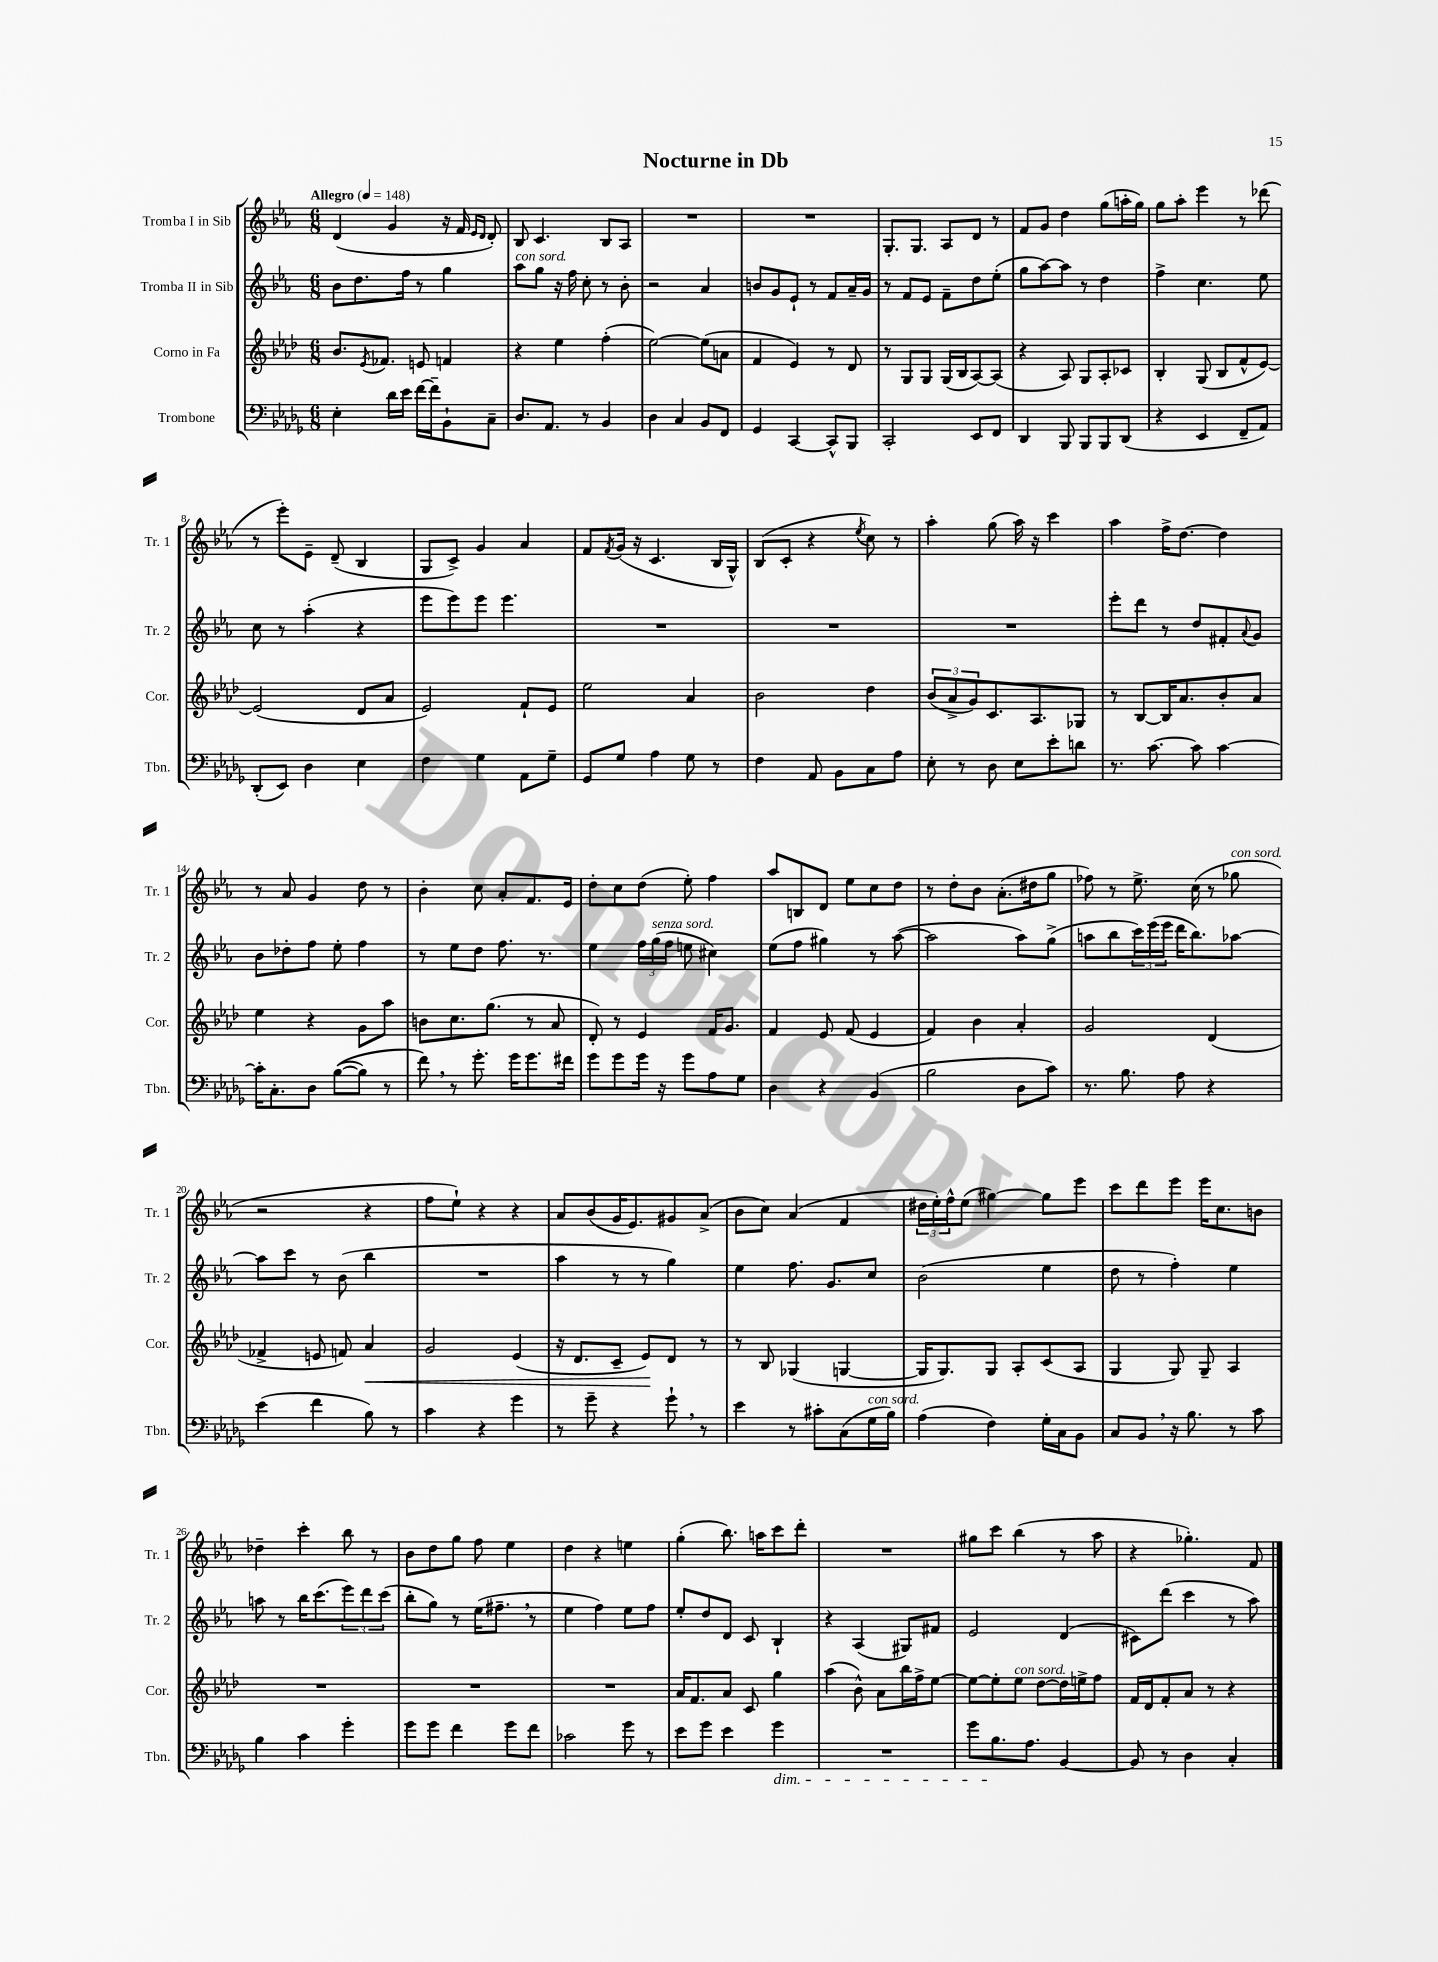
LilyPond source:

\header { title = "Nocturne in Db" }
<<
\new StaffGroup <<
\new Staff = "s0" \with { instrumentName = "Tromba I in Sib" shortInstrumentName = "Tr. 1" } {
    \clef treble \key ees \major \numericTimeSignature \time 6/8 \tempo "Allegro" 4 = 148
    d'4( g'4 r16 f'16 \grace { ees'16 d'16 } d'8-.) |
    bes8 c'4. bes8 aes8 |
    R2. |
    R2. |
    g8.-. g8. aes8 d'8 r8 |
    f'8 g'8 d''4 g''8( a''16-. g''16) |
    g''8 aes''8-. ees'''4 r8 des'''8( |
    r8 ees'''8-.) ees'8-- d'8--( bes4 |
    g8 c'8->) g'4 aes'4 |
    f'8 \acciaccatura { f'8 } g'16( r16 c'4. bes16 g16-^) |
    bes8( c'8-. r4 \acciaccatura { ees''8 } c''8) r8 |
    aes''4-. g''8( aes''16) r16 c'''4 |
    aes''4 f''16-> d''8.~ d''4 |
    r8 aes'8 g'4 d''8 r8 |
    bes'4-. c''8 aes'8-. f'8. ees'16 |
    d''8-. c''8 d''8( ees''8-.) f''4 |
    aes''8 b8 d'8 ees''8 c''8 d''8 |
    r8 d''8-. bes'8 aes'8.-.( dis''16 g''8 |
    fes''8) r8 ees''8.-> c''16( r8 ges''8^\markup { \italic "con sord." } |
    r2 r4 |
    f''8 ees''8-!) r4 r4 |
    aes'8 bes'8( g'16 ees'8.) gis'8 aes'8->( |
    bes'8 c''8) aes'4( f'4 |
    \tuplet 3/2 { dis''16 ees''16-.) f''16-^ } ees''8( gis''4~) gis''8 ees'''8 |
    c'''8 d'''8 ees'''8 ees'''16 c''8. b'8 |
    des''4-- c'''4-. bes''8 r8 |
    bes'8 d''8 g''8 f''8 ees''4 |
    d''4 r4 e''4 |
    g''4-.( bes''8.) a''16 c'''8 d'''8-. |
    R2. |
    gis''8 c'''8 bes''4( r8 aes''8 |
    r4 ges''4.-.) f'8 \bar "|." |
}
\new Staff = "s1" \with { instrumentName = "Tromba II in Sib" shortInstrumentName = "Tr. 2" } {
    \clef treble \key ees \major \numericTimeSignature \time 6/8
    bes'8 d''8. f''16 r8 g''4 |
    aes''8^\markup { \italic "con sord." } g''8 r16 f''16 c''8-. r8 bes'8-. |
    r2 aes'4 |
    b'8 g'8 ees'8-! r8 f'8 aes'16-- g'16 |
    r8 f'8 ees'8 f'8-- d''8 ees''8-.( |
    g''8 aes''8~) aes''8 r8 d''4 |
    f''4-> c''4. ees''8 |
    c''8 r8 aes''4-.( r4 |
    ees'''8 ees'''8) ees'''8 ees'''4. |
    R2. |
    R2. |
    R2. |
    ees'''8-. d'''8 r8 d''8 fis'8-. \appoggiatura { aes'8 } g'8 |
    bes'8 des''8-. f''8 ees''8-. f''4 |
    r8 ees''8 d''8 f''8. r8. |
    ees''4 \tuplet 3/2 { f''16 g''16^\markup { \italic "senza sord." }( f''16 } e''8 cis''4) |
    ees''8( f''8 gis''4) r8 aes''8~( |
    aes''2 aes''8) g''8->( |
    a''8 bes''8 \tuplet 3/2 { c'''16) ees'''16( ees'''16 } d'''16 bes''8.) aes''8~ |
    aes''8 c'''8 r8 bes'8( bes''4 |
    R2. |
    aes''4 r8 r8 g''4) |
    ees''4 f''8. g'8. c''8 |
    bes'2( ees''4 |
    d''8 r8 f''4-.) ees''4 |
    a''8 r8 bes''16 c'''8.( \tuplet 3/2 { ees'''8) d'''8 c'''8( } |
    bes''8-. g''8) r8 ees''16( fis''8.-- \breathe r8 |
    ees''4 f''4) ees''8 f''8 |
    ees''8-. d''8 d'8 c'8 bes4-! |
    r4 aes4( gis8) fis'8 |
    ees'2 d'4( |
    cis'8) d'''8( c'''4 r8 aes''8) \bar "|." |
}
\new Staff = "s2" \with { instrumentName = "Corno in Fa" shortInstrumentName = "Cor." } {
    \clef treble \key aes \major \numericTimeSignature \time 6/8
    bes'8. \acciaccatura { ees'8 } fes'8. e'8 f'4 |
    r4 ees''4 f''4-.( |
    ees''2~) ees''8( a'8 |
    f'4 ees'4) r8 des'8 |
    r8 g8 g8 g16( bes16 aes8~) aes8( |
    r4 aes8) g8 aes8-. ces'8 |
    bes4-. g8( bes8 f'8-^ ees'8~) |
    ees'2( des'8 aes'8 |
    ees'2) f'8-! ees'8 |
    ees''2 aes'4 |
    bes'2 des''4 |
    \tuplet 3/2 { bes'8( aes'8-> g'8) } c'8. aes8. ges8 |
    r8 bes8~ bes16 aes'8. bes'8-. aes'8 |
    ees''4 r4 g'8 aes''8 |
    b'8 c''8. g''8.( r8 aes'8 |
    des'8-.) r8 ees'4 f'16 g'8. |
    f'4 ees'8 f'8( ees'4 |
    f'4) bes'4 aes'4-. |
    g'2 des'4( |
    fes'4-> e'8 f'8) aes'4\< |
    g'2 ees'4( |
    r16 des'8. c'8-- ees'8\!) des'8 r8 |
    r8 bes8 ges4( g4~ |
    g16 g8.) g8 aes8-. c'8( aes8 |
    g4 g8) g8-- aes4 |
    R2. |
    R2. |
    R2. |
    aes'16 f'8. aes'8 c'8 g''4 |
    aes''4( bes'8-^) aes'8 bes''16 f''16-> ees''8~ |
    ees''8~ ees''8-. ees''8^\markup { \italic "con sord." } des''8~ des''16 e''16-> f''8 |
    f'16 des'16 f'8-. aes'8 r8 r4 \bar "|." |
}
\new Staff = "s3" \with { instrumentName = "Trombone" shortInstrumentName = "Tbn." } {
    \clef bass \key des \major \numericTimeSignature \time 6/8
    ees4-. des'16 ees'16 f'16~ f'16-- bes,8-! c8-- |
    des8. aes,8. r8 bes,4 |
    des4 c4 bes,8 f,8 |
    ges,4 c,4~ c,8-^ bes,,8 |
    c,2-. ees,8 f,8 |
    des,4 bes,,8 bes,,8 bes,,8 des,8( |
    r4 ees,4 f,8-- aes,8) |
    des,8-.( ees,8) des4 ees4 |
    f4 ges4 aes,8 ges8-- |
    ges,8 ges8 aes4 ges8 r8 |
    f4 aes,8 bes,8 c8 aes8 |
    ees8-. r8 des8 ees8 ees'8-. d'8 |
    r8. c'8.~ c'8 c'4~ |
    c'16-. c8.-. des8 bes8~(\( bes8) r8 |
    f'8\) \breathe r8 ges'8.-. ges'16 ges'8. fis'16 |
    ges'8 ges'8 ges'16 r16 ges'8 aes8 ges8 |
    des4 r4 bes,4( |
    bes2 des8 c'8) |
    r8. bes8. aes8 r4 |
    ees'4( f'4 bes8) r8 |
    c'4 r4 ges'4 |
    r8 ges'8-- r4 ges'8-! \breathe r8 |
    ees'4 r8 cis'8-. c8( ges16^\markup { \italic "con sord." } bes16) |
    aes4( f4) ges16-. c16 bes,8 |
    c8 bes,8 \breathe r16 bes8. r8 c'8 |
    bes4 c'4 ges'4-. |
    ges'8 ges'8 f'4 ges'8 f'8 |
    ces'2 ges'8 r8 |
    ees'8 ges'8 ees'4 ges'4\dim |
    R2. |
    ges'8 bes8.\! aes8. bes,4~ |
    bes,8 r8 des4 c4-. \bar "|." |
}
>>
>>
